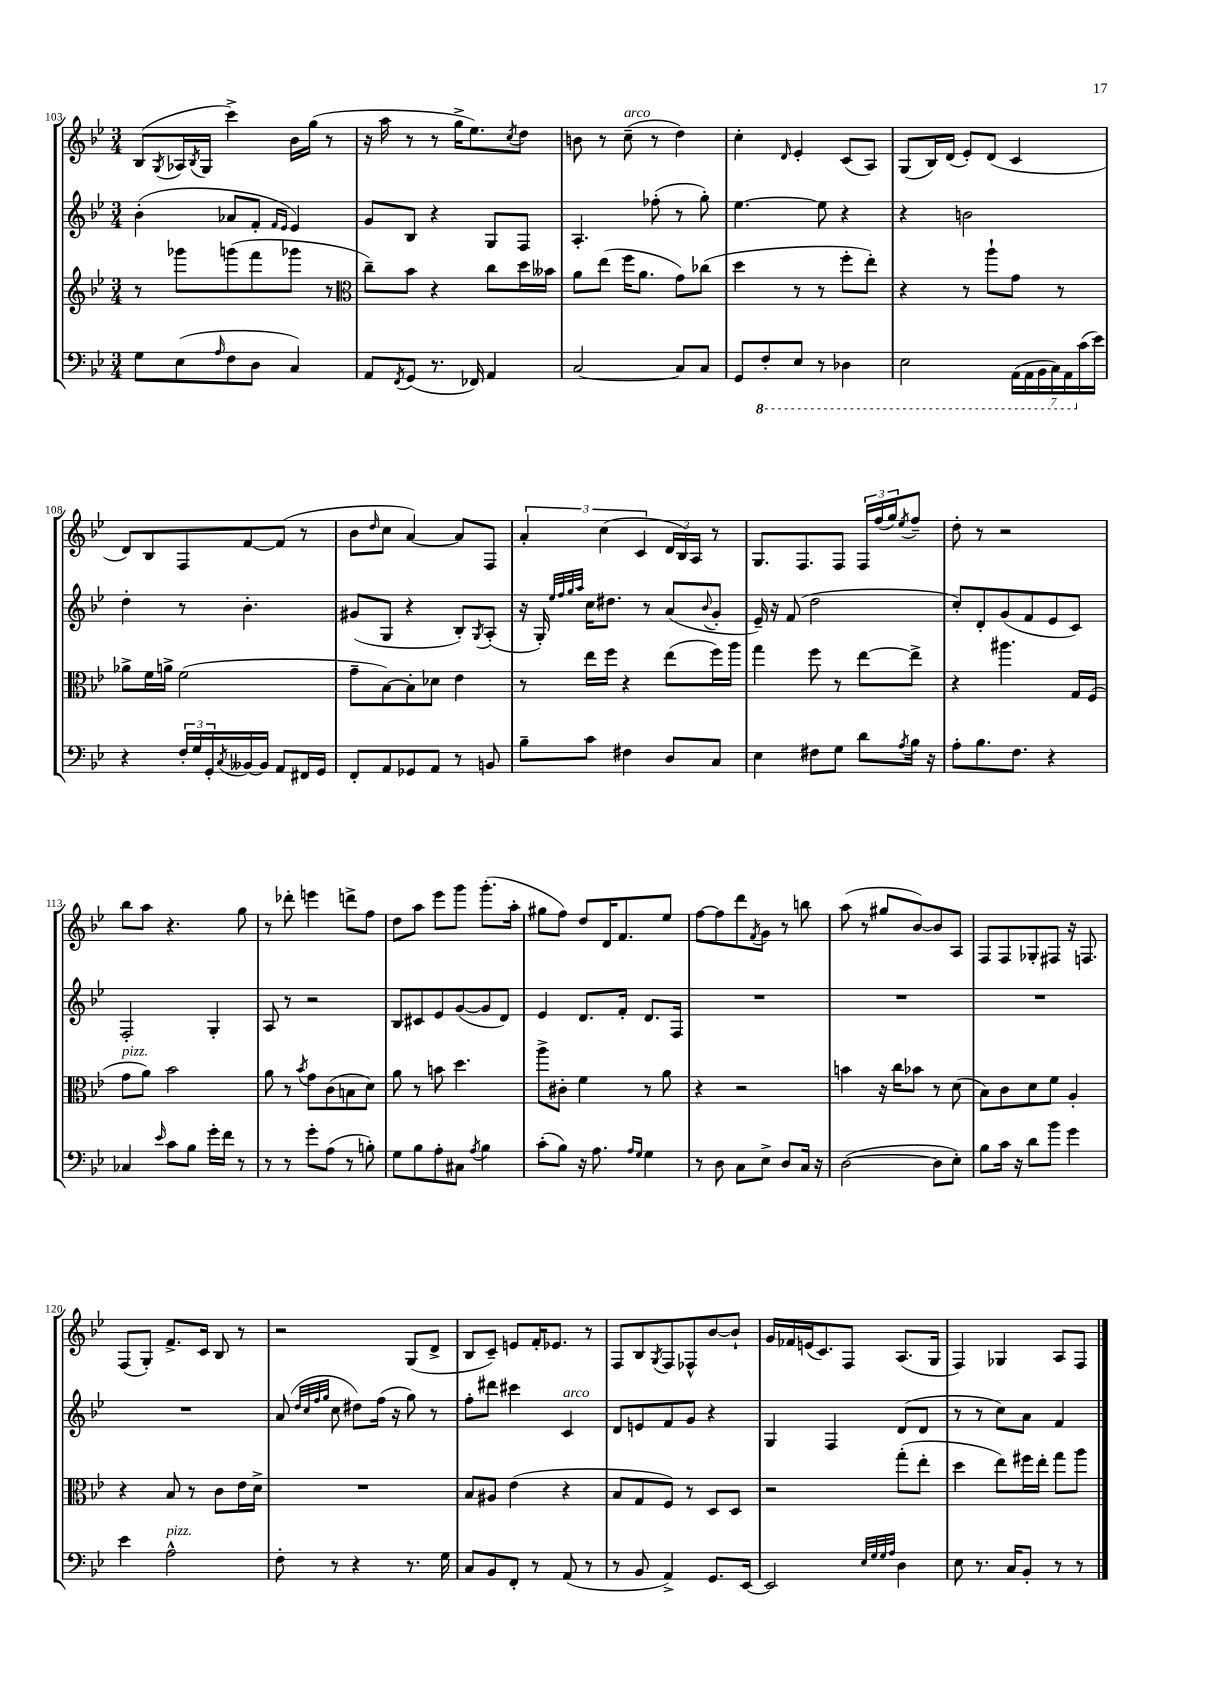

**kern	**kern	**kern	**kern
*part4	*part3	*part2	*part1
*staff4	*staff3	*staff2	*staff1
*clefF4	*clefG2	*clefG2	*clefG2
*k[b-e-]	*k[b-e-]	*k[b-e-]	*k[b-e-]
*M3/4	*M3/4	*M3/4	*M3/4
=103	=103	=103	=103
8G\L	8r	(4b-'\	(8B-/L
.	.	.	8qG/
(8E-\	8ggg-X\L	.	16A-X/L
.	.	.	8qB-/
.	.	.	16G/JJ
16qqA/	.	.	.
8F\	(8gggn\	8a-X/L	4ccc^\)
8D\J	8fff\	8f'/J	.
.	.	16qqf/LL	.
.	.	16qqe-/JJ	.
4C/)	8ggg-X\J	4e-/)	16b-\LL
.	.	.	(16gg\JJ
.	8r	.	8r
=104	=104	=104	=104
*	*clefC3	*	*
8AA/L	8cc~\L)	8g/L	16r
.	.	.	16aa\
8qFF/	.	.	.
(8GG/J	8b-\J	8B-/J	8r
8.r	4r	4r	8r
.	.	.	16gg^\KL
16FF-X/)	.	.	8.ee-\)
4AA/	8cc\L	8G/L	.
.	.	.	8qcc/
.	16dd\L	8F/J	8dd\J
.	16b--X\JJ	.	.
=105	=105	=105	=105
[2C/	8a\L	4.A'/	8bn\
.	(8ee-\J	.	8r
!	!	!	!LO:TX:a:i:t=arco
.	16ff\KL	.	(8cc~\
.	8.a\J	.	.
.	.	(8ff-X'\	8r
8C/L]	8g\L)	8r	4dd\)
8C/J	(8cc-X\J	8gg'\)	.
=106	=106	=106	=106
8GG/L	4dd\	[4.ee-\	4cc'\
*8ba	*	*	*
8FF'/	.	.	.
.	.	.	16qqd/
8EE-/J	8r	.	4e-'/
8r	8r	8ee-\]	.
4DD-X\	8ff'\L	4r	(8c/L
.	8ee-'\J)	.	8A/J)
=107	=107	=107	=107
2EE-\	4r	4r	(8G/L
.	.	.	16B-/L)
.	.	.	(16d/JJ
.	8r	2bn\	8e-'/L)
.	8aa`\L	.	(8d/J
(28AAA\LL	8g\J	.	4c/
28AAA\	.	.	.
28BBB-\	.	.	.
28CC\)	.	.	.
.	8r	.	.
28AAA\	.	.	.
*X8ba	*	*	*
(28c\	.	.	.
28e-\JJ)	.	.	.
!!LO:LB:g=z
=108	=108	=108	=108
4r	8a-X^\L	4dd'\	8d/L)
.	16f\L	.	8B-/
.	16an^\JJ	.	.
24F'/LL	(2f\	8r	8F/
24G/	.	.	.
24GG'/	.	.	.
8qC/	.	.	.
[16BB--X/	.	4.b-'\	[8f/
16BB--/JJ]	.	.	.
8AA/L	.	.	(8f/J]
16FF#X/L	.	.	8r
16GG/JJ	.	.	.
=109	=109	=109	=109
8FF'/L	8g~\L	(8g#X/L	8b-\L
.	.	.	16qqdd/
8AA/	[8B-\)	8G/J	8cc\J
8GG-X/	8B-'\]	4r	[4a/)
8AA/J	8d-X\J	.	.
8r	4e-\	8B-'/L)	8a/L]
.	.	8qG/	.
8BBn/	.	(8A'/J	8F/J
=110	=110	=110	=110
8B-~\L	8r	16r	6a'/
.	.	16G'/)	.
.	.	32qqee-/LLL	.
.	.	32qqff/	.
.	.	32qqgg/	.
.	.	32qqaa/JJJ	.
8c\J	16ee-\LL	16cc\KL	.
.	.	.	(6cc\
.	16ff\JJ	8.dd#X\J	.
4F#X\	4r	.	.
.	.	.	6c/
.	.	8r	.
8D/L	(8ee-\L	(8a/L	24d/LL
.	.	.	24B-/)
.	.	.	24A/JJ
.	.	8qqb-/	.
8C/J	16ff\L)	8g'/J	8r
.	16aa\JJ	.	.
=111	=111	=111	=111
4E-\	4gg\	16e-~/)	8.G/L
.	.	16r	.
.	.	(8f/	.
.	.	.	8.F/
8F#X\L	8ff\	2dd\	.
8G\J	8r	.	8F/J
8d\L	[8ee-\L	.	24F/LL
.	.	.	(24ff/
.	.	.	24gg/J)
8qA/	.	.	8qee-/
16B-\Jk	8ee-^\J]	.	8ff~/J
16r	.	.	.
=112	=112	=112	=112
8A'\L	4r	8cc'/L)	8dd'\
8.B-\	.	8d'/	8r
.	4.aa#X\	(8g/	2r
8.F\J	.	.	.
.	.	8f/	.
4r	.	8e-/	.
.	16G/LL	8c/J)	.
.	(16F/JJ	.	.
!!LO:LB:g=z
=113	=113	=113	=113
!	!LO:TX:a:i:t=pizz.	!	!
4C-X/	8g\L	2F'/	8bb-\L
.	8a\J)	.	8aa\J
16qqe-/	.	.	.
8c\L	2b-\	.	4.r
8B-\J	.	.	.
16g'\LL	.	4G'/	.
16f\JJ	.	.	.
8r	.	.	8gg\
=114	=114	=114	=114
8r	8a\	8A/	8r
8r	8r	8r	8ddd-X'\
.	8qb-/	.	.
8g'\L	8g\L	2r	4eeen\
(8A\J	(8c\	.	.
8r	8Bn\	.	8dddn^\L
8Bn'\)	8d\J)	.	8ff\J
=115	=115	=115	=115
8G\L	8a\	8B-/L	8dd\L
8B-\	8r	8c#X/	8aa\J
8A'\	8bn\	8e-/	8eee-\L
8C#X\J	4.dd\	([8g/	8ggg\J
8qA/	.	.	.
4B-\	.	8g/]	(8.ggg'\L
.	.	8d/J)	.
.	.	.	16aa'\Jk
=116	=116	=116	=116
(8c'\L	8aa^\L	4e-/	8gg#X\L
8B-\J)	8c#X'\J	.	8ff\J)
16r	4f\	8.d/L	8dd/L
8.A\	.	.	.
.	.	.	16d/K
.	.	16f'/Jk	8.f/
16qqA/LL	.	.	.
16qqG/JJ	.	.	.
4G\	8r	8.d/L	.
.	8a\	.	8ee-/J
.	.	16F/Jk	.
=117	=117	=117	=117
8r	4r	2.r	[8ff\L
8D\	.	.	8ff\]
8C\L	2r	.	8ddd\
.	.	.	8qf/
8E-^\J	.	.	8g\J
8D/L	.	.	8r
16C/Jk	.	.	8bbn\
16r	.	.	.
=118	=118	=118	=118
([2D\	4bn\	2.r	(8aa\
.	.	.	8r
.	16r	.	8gg#X/L
.	16cc\KL	.	.
.	8b-X\J	.	[8b-/)
8D\L]	8r	.	8b-/]
8E-'\J)	(8d\	.	8A/J
=119	=119	=119	=119
8B-\L	8B-\L)	2.r	8F/L
16c\Jk	8c\	.	8F/
16r	.	.	.
8d\L	8d\	.	8G-X'/
8b-\J	8f\J	.	8F#X/J
4g\	4A'/	.	16r
.	.	.	8.Fn/
!!LO:LB:g=z
=120	=120	=120	=120
4e-\	4r	2.r	(8F/L
.	.	.	8G'/J)
!LO:TX:a:i:t=pizz.	!	!	!
2A^^\	8B-/	.	8.f^/L
.	8r	.	.
.	.	.	16c/Jk
.	8c\L	.	8B-/
.	16e-\L	.	8r
.	16d^\JJ	.	.
=121	=121	=121	=121
8F'\	2.r	(8a/	2r
.	.	32qqdd/LLL	.
.	.	32qqcc/	.
.	.	32qqff/	.
.	.	32qqgg/JJJ	.
8r	.	8cc\	.
4r	.	8dd#X\L)	.
.	.	(16ff\Jk	.
.	.	16r	.
8.r	.	8gg\)	(8G/L
.	.	8r	8d^/J
16G\	.	.	.
=122	=122	=122	=122
8C/L	8B-/L	8ff'\L	8B-/L
8BB-/	8A#X/J	8ddd#X\J	8c~/J)
8FF'/J	(4e-\	4ccc#X\	8en/L
8r	.	.	16f'/K
.	.	.	8.e-X/J
!	!	!LO:TX:a:i:t=arco	!
(8AA/	4r	4c/	.
8r	.	.	8r
=123	=123	=123	=123
8r	8B-/L	8d/L	8F/L
8BB-/	8G/	8en/	8B-/
.	.	.	8qG/
4AA^/)	8F/J)	8f/	8F/
.	8r	8g/J	8F-X^^/
8.GG/L	8D/L	4r	[8b-/
.	8D/J	.	8b-`/J]
[16EE-/Jk	.	.	.
=124	=124	=124	=124
2EE-/]	2r	4G/	16g/LL
.	.	.	16f-X/
.	.	.	(16en/J
.	.	.	8.c/)
.	.	4F/	.
.	.	.	8F/J
32qqE-/LLL	.	.	.
32qqG/	.	.	.
32qqG/	.	.	.
32qqA/JJJ	.	.	.
4D\	(8gg'\L	(8d/L	(8.A/L
.	8ee-'\J	8d/J	.
.	.	.	16G/Jk
=125	=125	=125	=125
8E-\	4dd\	8r	4F/)
8.r	.	8r	.
.	8ee-\L)	8cc\L)	4G-X/
16C/KL	.	.	.
8BB-'/J	16ff#X\L	8a\J	.
.	16ee-'\JJ	.	.
8r	8gg\L	4f/	8A/L
8r	8aa\J	.	8F/J
==	==	==	==
*-	*-	*-	*-
